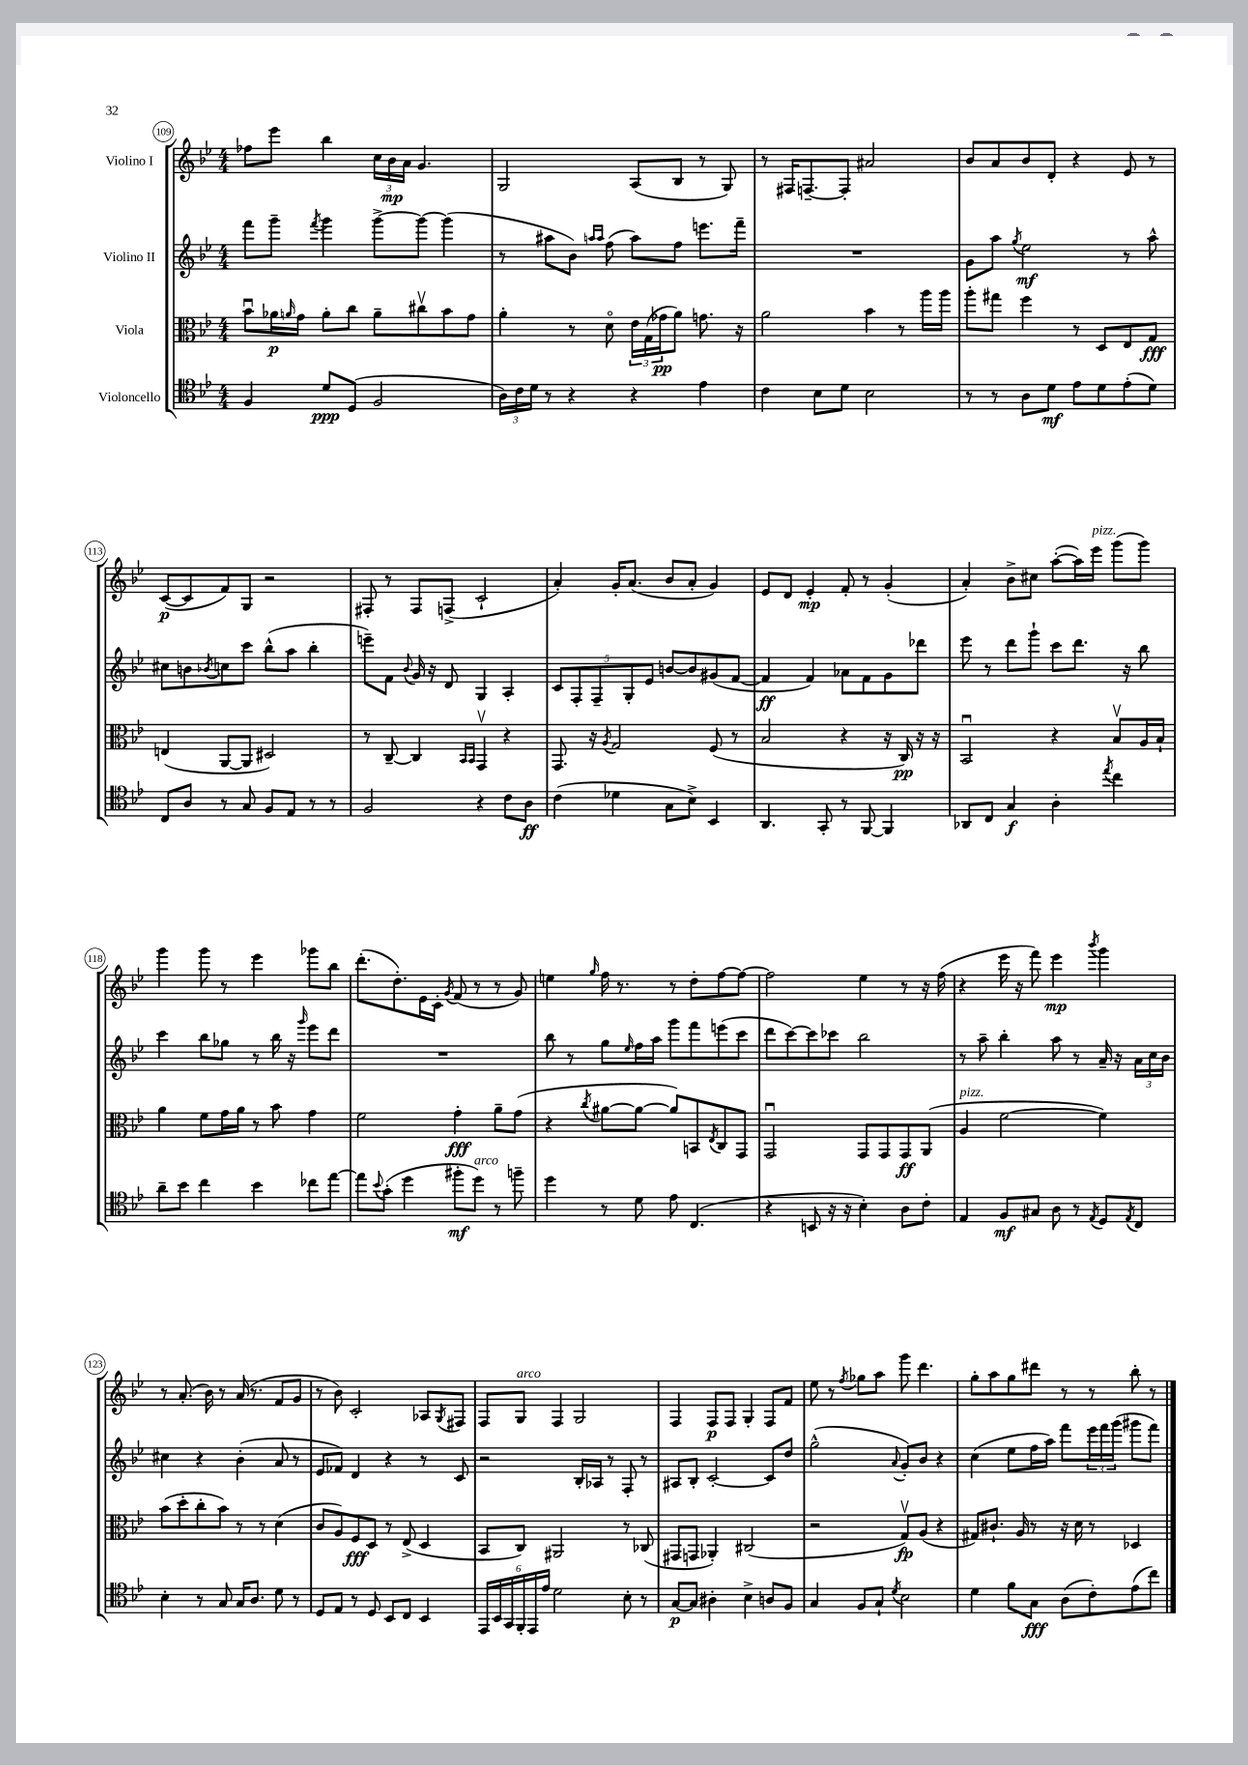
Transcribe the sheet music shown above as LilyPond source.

<<
\new StaffGroup <<
\new Staff = "s0" \with { instrumentName = "Violino I" } {
    \clef treble \key bes \major \numericTimeSignature \time 4/4
    fes''8 ees'''8 bes''4 \tuplet 3/2 { c''16 bes'16\mp a'16 } g'4. |
    g2 a8( bes8 r8 g8) |
    r8 fis16 f8.~-- f8-. ais'2 |
    bes'8 a'8 bes'8 d'8-. r4 ees'8 r8 |
    c'8~\p( c'8 f'8) g8 r2 |
    fis8-. r8 fis8 f8->( c'2-! |
    a'4-.) g'16-. a'8.( bes'8 a'8-. g'4) |
    ees'8 d'8 ees'4-.\mp f'8-. r8 g'4-.( |
    a'4-.) bes'8-> cis''8 a''8~-.( a''16) ees'''16^\markup { \italic "pizz." } g'''8( g'''8) |
    g'''4 g'''8 r8 ees'''4 ges'''8 bes''8 |
    d'''8.-.( d''8.-.) ees'16 c'16-. \acciaccatura { g'8 } f'8( r8 r8 g'8) |
    e''4 \grace { g''16 } f''16 r8. r8 d''8-. f''8~ f''8~ |
    f''2 ees''4 r8 r16 f''16( |
    r4 ees'''16 r16 f'''8) ees'''4\mp \acciaccatura { bes'''8 } g'''4 |
    r8 a'8.-.( bes'16) r8 a'16( r8. f'8 g'8 |
    r8 bes'8) c'2-. aes8 \acciaccatura { g8 } fis8 |
    f8 g8^\markup { \italic "arco" } f4 g2 |
    f4 f8\p f8 g4-. f8 f'8 |
    ees''8 r8 \acciaccatura { f''8 } ges''8 a''8 g'''8 d'''4. |
    g''8-. a''8 g''8 dis'''8 r8 r8 bes''8-. r8 \bar "|." |
}
\new Staff = "s1" \with { instrumentName = "Violino II" } {
    \clef treble \key bes \major \numericTimeSignature \time 4/4
    f'''8 g'''8-- \acciaccatura { f'''8 } g'''4 g'''8~-> g'''8~ g'''4( |
    r8 ais''8 bes'8) \grace { a''16 a''16 } f''8( a''8) f''8 e'''8. f'''16-- |
    R1 |
    g'8 a''8 \acciaccatura { g''8 } ees''2\mf r8 a''8-^ |
    cis''8 b'8 \acciaccatura { bes'8 } c''8 c'''8 bes''8-^( a''8 bes''4-. |
    e'''8--) f'8 \appoggiatura { bes'8 } g'16 r16 d'8 g4 a4-. |
    \tuplet 5/4 { c'8 f8-. f8-- g8-. ees'8 } b'8~ b'8 gis'8( f'8~ |
    f'4\ff f'4) aes'8 f'8 g'8 des'''8 |
    ees'''8 r8 d'''8 g'''8-! c'''8 d'''8. r16 bes''8 |
    c'''4 bes''8 ges''8 r8 bes''16 r16 \grace { g'''16 } ees'''8 d'''8 |
    R1 |
    bes''8 r8 g''8 \grace { ees''16 } f''16 a''16 g'''8 f'''8 e'''8( c'''8 |
    d'''8 c'''8~) c'''8 ces'''8 bes''2 |
    r8 a''8-- bes''4-. a''8 r8 a'16-- r16 \tuplet 3/2 { a'16 c''16 bes'16 } |
    cis''4 r4 bes'4-.( a'8 r8 |
    ees'8 fes'8) d'4 r4 r8 c'8 |
    r2 bes16-. aes16 r8 f8-. r8 |
    ais8 bes8-. c'2~-. c'8 d''8 |
    g''2-^( \appoggiatura { a'8 } g'8-.) bes'8 r4 |
    c''4( ees''8 f''16 a''16) f'''8 \tuplet 3/2 { ees'''16 f'''16 g'''16( } gis'''8 f'''8) \bar "|." |
}
\new Staff = "s2" \with { instrumentName = "Viola" } {
    \clef alto \key bes \major \numericTimeSignature \time 4/4
    bes'8\downbow aes'16\p \grace { a'16 } g'16 a'8-. c''8 a'8-- cis''8\upbow bes'8 g'8 |
    a'4-. r8 d'8\flageolet \tuplet 3/2 { ees'16 g16( ges'16\pp } a'8) g'8. r16 |
    a'2 bes'4 r8 a''16 a''16 |
    a''8-. gis''8 f''4 r8 d8 ees8 g8\fff |
    e4( a,8~ a,8 dis2) |
    r8 c8~-- c4 \grace { bes,16 bes,16 } g,4\upbow r4 |
    g,8. r16 \acciaccatura { a8 } g2 f8( r8 |
    bes2 r4 r16 c16\pp) r16 r16 |
    bes,2\downbow r4 bes8\upbow a16 bes16-! |
    a'4 f'8 g'16 a'16 r8 bes'8 g'4 |
    f'2 g'4-.\fff a'8-- g'8( |
    r4 \acciaccatura { c''8 } ais'8~ ais'8~ ais'8) b,8 \acciaccatura { ees8 } c8 g,8 |
    g,2\downbow g,8 g,8 g,8\ff a,8( |
    a4^\markup { \italic "pizz." } f'2~ f'4) |
    bes'8( d''8-. c''8-. bes'8) r8 r8 d'4( |
    c'8 a8) f8\fff d8 r8 ees8->( d4 |
    bes,8 c8) ais,2 r8 ces8( |
    gis,8 g,8 aes,4-.) cis2( |
    r2 g8\upbow\fp) a8( r4 |
    gis8) cis'8.-! a16 r8 r16 d'16 r8 des4 \bar "|." |
}
\new Staff = "s3" \with { instrumentName = "Violoncello" } {
    \clef tenor \key bes \major \numericTimeSignature \time 4/4
    f4 d'8\ppp d8( f2 |
    \tuplet 3/2 { a16) c'16 d'16 } r8 r4 r4 ees'4 |
    c'4 bes8 d'8 bes2 |
    r8 r8 a8 d'8\mf ees'8 d'8 ees'8-.( d'8) |
    c8 a8 r8 g8 f8 ees8 r8 r8 |
    f2 r4 c'8 a8\ff |
    c'4( des'4 g8 bes8->) bes,4 |
    a,4. g,8-. r8 f,8~ f,4 |
    aes,8 c8 g4\f a4-. \acciaccatura { ees''8 } c''4 |
    a'8-- bes'8 c''4 bes'4 ces''8 ees''8~ |
    ees''8 \appoggiatura { bes'8 } g'8-.( d''4 fis''8-.\mf d''8^\markup { \italic "arco" }) r8 f''8-- |
    d''4 r8 d'8 ees'8 c4.( |
    r4 b,8 r16 r16 bes4-.) a8 c'8-. |
    ees4 f8\mf gis8 a8 r8 \acciaccatura { ees8 } d8 \acciaccatura { ees8 } c8 |
    bes4-. r8 g8 g16 a8. d'8 r8 |
    d8 ees8 r8 d8 bes,8 c8 bes,4 |
    \tuplet 6/4 { ees,16 bes,16 g,16 f,16-. ees,16 ees'16 } d'2 bes8-. r8 |
    g8~\p g8 ais4-. bes4-> a8 f8 |
    g4 f8 g8-! \acciaccatura { d'8 } bes2 |
    d'4 f'8 g8\fff a8( c'8-.) ees'8( c''8) \bar "|." |
}
>>
>>
\layout { \context { \Score currentBarNumber = #109 \override BarNumber.stencil = #(make-stencil-circler 0.1 0.3 ly:text-interface::print) } }
